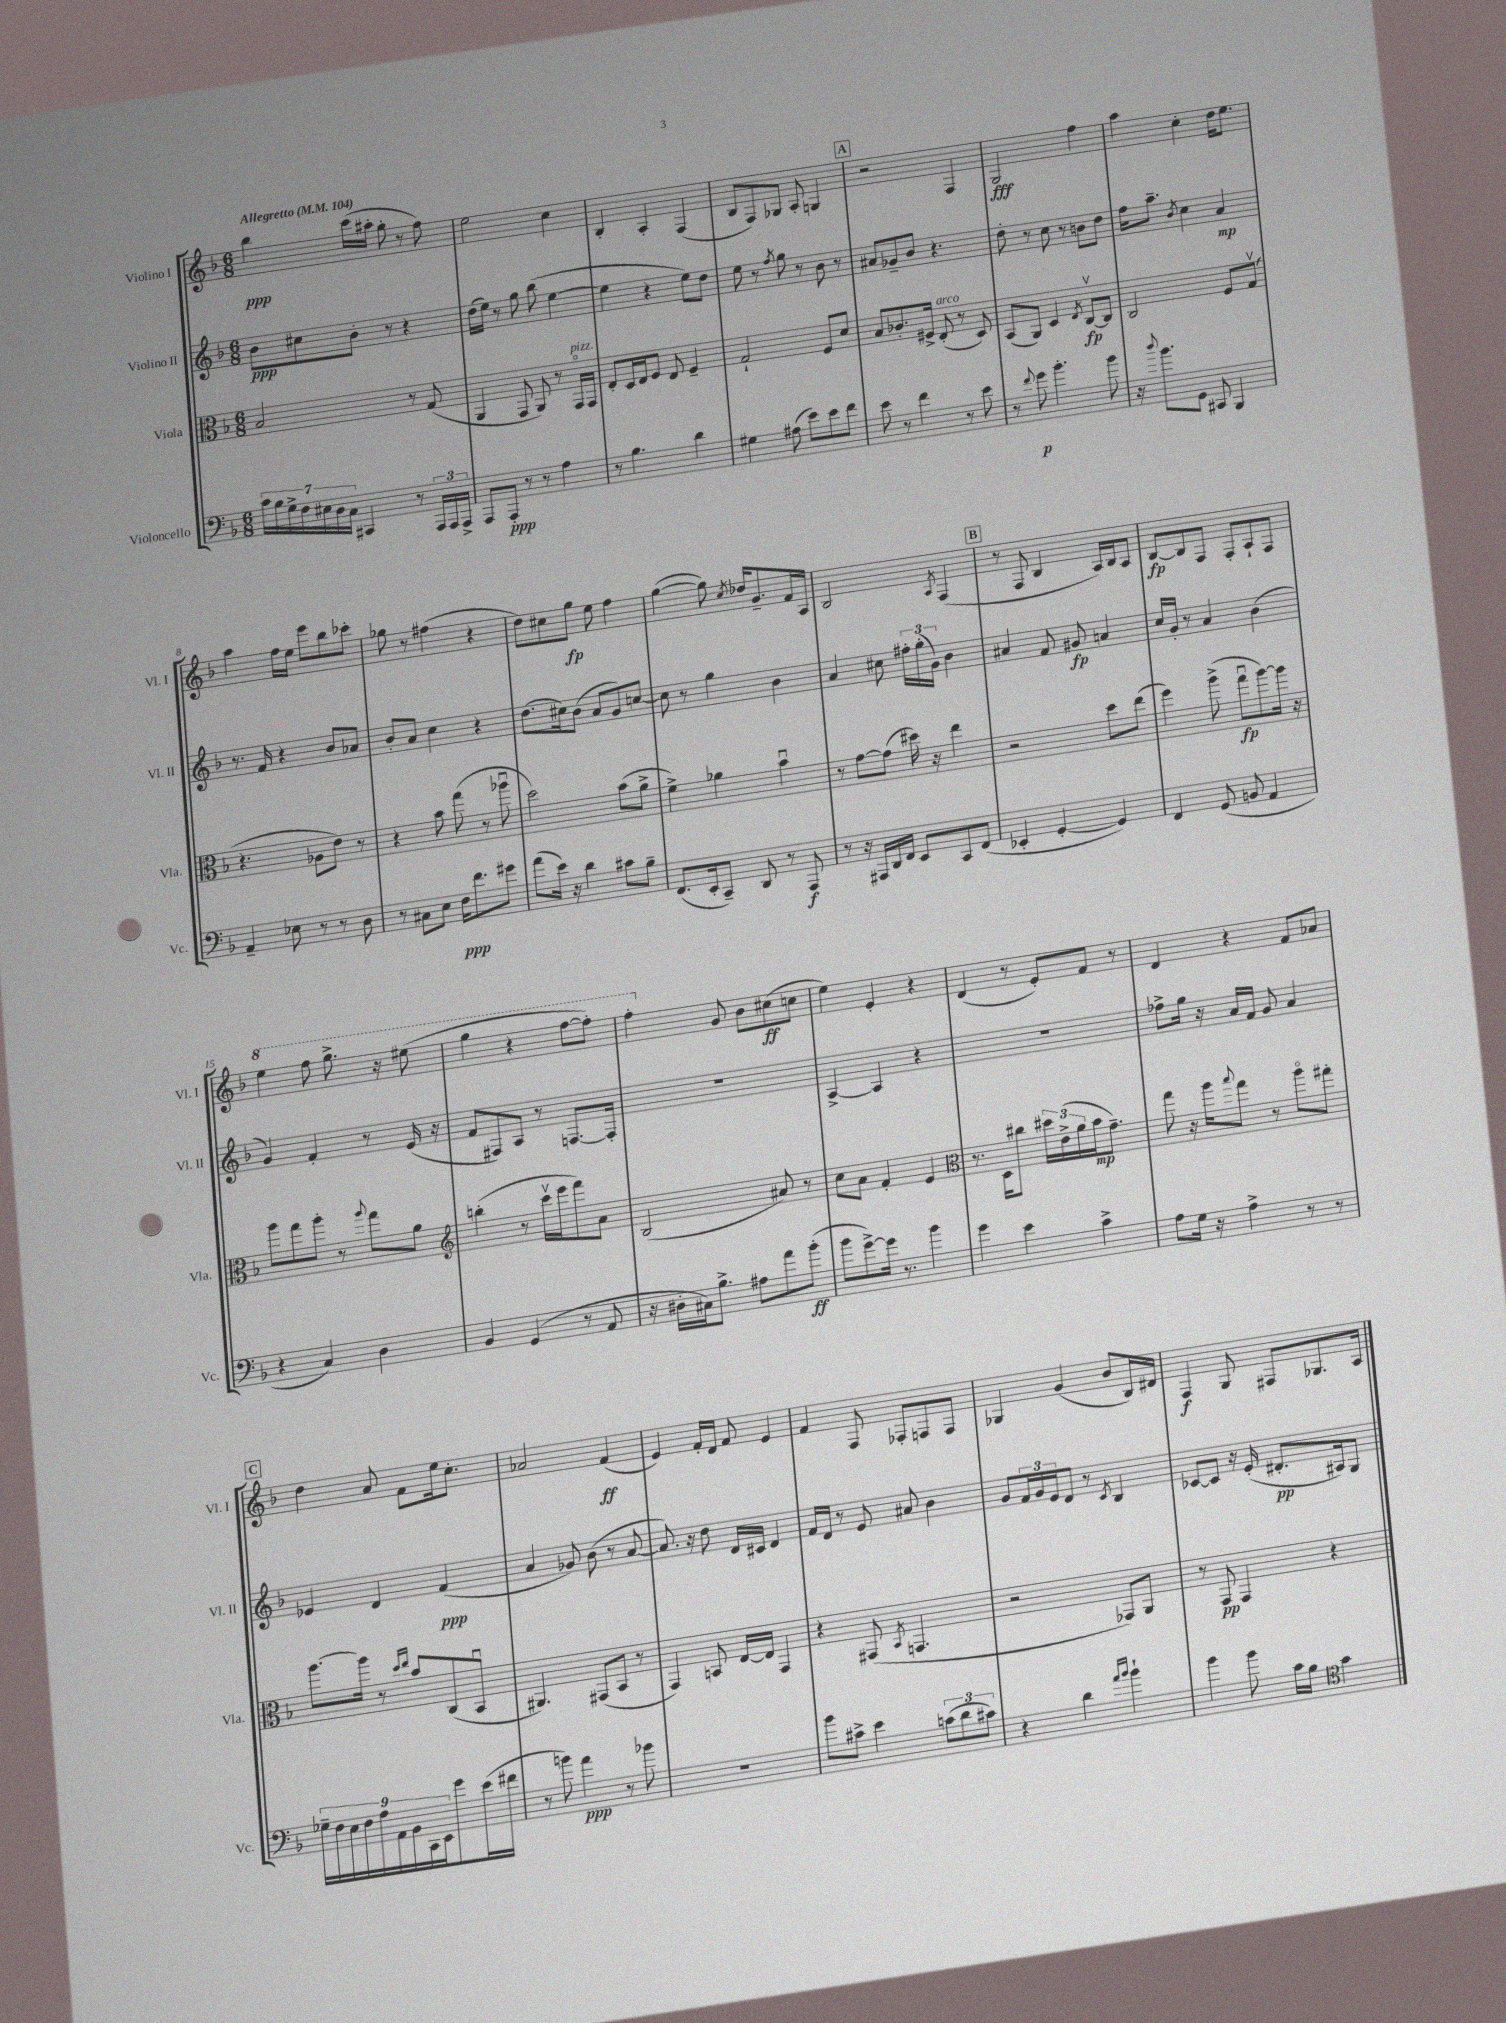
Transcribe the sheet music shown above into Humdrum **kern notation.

**kern	**kern	**kern	**kern
*staff4	*staff3	*staff2	*staff1
*clefF4	*clefC3	*clefG2	*clefG2
*k[b-]	*k[b-]	*k[b-]	*k[b-]
*M6/8	*M6/8	*M6/8	*M6/8
*MM104	*MM104	*MM104	*MM104
28c\LL	2B-/	8b-\L	4bb-\
28B-\	.	.	.
28G^\	.	.	.
28F\	.	.	.
.	.	8cc#\	.
28E#\	.	.	.
28D\	.	.	.
28C\JJ	.	.	.
4CC#/	.	8b-'\J	(16ccc\LL
.	.	.	16aa#'\JJ
.	.	8r	8gg'\
8r	8r	4r	8r
24AAA/LL	(8G/	.	8ff\)
24AAA/	.	.	.
24AAA^/JJ	.	.	.
=	=	=	=
8AAA/L	4AA/	(16dd\LL	2ee\
.	.	16ee\JJ)	.
8AAA'/J	.	8r	.
8r	8GG/	8gg\	.
8r	8AA/)	(8bb-\	.
4A\	8r	[4ee\	4cc\
.	16GGo/LL	.	.
.	16GG/JJ	.	.
=	=	=	=
8r	8E'/L	4ee\]	4B-'/
4.B-\	16D/L	.	.
.	16E/J	.	.
.	8F/J	4r	4A'/
.	8E/	.	.
4d\	4F~/	8ee\L)	(4F/
.	.	8dd\J	.
=	=	=	=
4G#\	2G`/	8ee\	8B-/L
.	.	8r	8F/)
.	.	8qff/	.
(8A#\	.	8gg\	8G-/J
8e\L)	.	8r	8A'/
8e\	8F/L	8b-\	4G/
8f\J	8d/J	8r	.
=	=	=	=
8e\	8B-/L	8a#/L	2r
8r	8.c-'/	8g-~/	.
4f\	.	8b-/J	.
.	16F#^/Jk	.	.
.	(8E'/	4.r	.
8r	8r	.	4F/
8e\	8D/)	.	.
=	=	=	=
8r	(8BB-/L	8dd'\	2G/
8qqf/	.	.	.
8g\	8AA/J)	8r	.
4.b-'\	4D/	8cc\	.
.	.	8r	.
.	8qE/	.	.
.	[8Cv/L	8b\L	4ff\
8b-\	8C/]J	8dd\J	.
=	=	=	=
16r	2C/	16ff\LK	4aa\
8qqdd/	.	.	.
8.b-\L	.	8.aa~\J	.
.	.	8qb-/	.
8GG\J	.	4cc\	4cc'\
8CC#/	.	.	.
4BBB-/	8F/L	4a/	16dd\LK
.	.	.	8.ee\J
.	(8Gv/J	.	.
=	=	=	=
4AA~/	4.r	8.r	4aa\
.	.	16f/	.
8E-\	.	4r	16ff\LL
.	.	.	16ee\JJ
8r	8A-\L	.	8eee\L
8r	8e\J)	8b-/L	8bb-\
8D\	8r	8a-/J	8ccc-'\J
=	=	=	=
8r	4r	8b-'/L	8gg-\
8C#\L	.	8a/J	8r
8E\J	8b-\	4cc\	(4ff#\
16F\LK	(8gg\	.	.
8.f\	.	.	.
.	8r	4r	4r
8g#\J	8aa-u\	.	.
=	=	=	=
(8a\L	2dd\)	(8.dd\L	8dd\L)
16e\Jk)	.	.	8cc#\
16r	.	16cc#\k)	.
4d\	.	(8b-\J	8gg\J
.	.	8a/L	8ee\
8c#\L	(8b-\L	8g/)	4ff\
8B-~\J	8a^\J	[8cc/J	.
=	=	=	=
(8.FF/L	4f^\)	8cc\]	([4gg\
.	.	8r	.
16EE'/k	.	.	.
8CC~/J)	4a-\	4gg\	8gg\])
.	.	.	8qcc/
8DD/	.	.	16dd-/LK
.	.	.	8.g~/
8r	4b-u\	4b-\	.
8AAA/	.	.	16f/L
.	.	.	16A/JJ
=	=	=	=
8r	8r	4a/	2B-/
16r	[8g\L	.	.
16AAA#/LL	.	.	.
16DD/	(8g\]J	8cc#\	.
16FF/JJ	.	.	.
8EE/L	16dd#\)	24ff#'\LL	.
.	.	(24gg'\	.
.	16r	.	.
.	.	24g\JJ)	.
.	.	.	8qA/
8CC/	4ee\	4b-\	(4F/
(8FF/J	.	.	.
=	=	=	=
4EE-'/	2r	4a#/	8r
.	.	.	8F/
[4GG'/	.	8f/	4B-/
.	.	8g#/	.
4GG/])	8dd\L	4a/	16A/LL)
.	.	.	16B-/J
.	(8ee\J	.	8A/J
=	=	=	=
4FF/	4ff\)	16cc/LL	[8B-/L
.	.	16g'/JJ	.
.	.	8r	8B-/]
(8GG/	(8aa^\	4a/	8F/J
8BB/	8ggu\L	.	8F'/L
4AA/	[8aa\)	(4b-\	8A`/
.	16aa\]Jk	.	8F/J
.	16r	.	.
=	=	=	=
4r	8aa\L	4g/)	4eee\
.	8gg\	.	.
4C/)	8aa'\J	4f'/	8fff\
.	8r	.	8.ggg^\
.	8qqaa/	.	.
4D\	8gg\L	8r	.
.	.	.	16r
.	8a\J	(16e/	(8eee#\
.	.	16r	.
=	=	=	=
*	*clefG2	*	*
4BB-/	(4bb'\	8f/L	4ggg\
.	.	8F#/)	.
(4GG/	8r	8A/J	4r
.	16cccv\LL	8r	.
.	16eee\J	.	.
8r	8fff\)	[8.F/L	[8fff\L
8AA/	8a\J	.	8fff'\]J)
.	.	16F'/]Jk	.
=	=	=	=
16r	(2B-/	2.r	4fff'\
16D#'\LL	.	.	.
16C#\J)	.	.	.
8.B-^\J	.	.	.
.	.	.	8g/
8A#\L	.	.	8b-\L
8a\	8a#/)	.	(8cc#\
(8b-'\J	8r	.	8cc\J
=	=	=	=
8b-\L	8cc\L	[4A^/	4ee\)
[8g^\)	8a\J	.	.
16g\]Jk	4f'/	4A/]	4e'/
8.r	.	.	.
4b-\	4e/	4r	4r
=	=	=	=
*	*clefC3	*	*
4g\	8.r	2.r	(4d/
.	16D\LK	.	.
4e\	8cc#\J	.	8r
.	24dd#\LL	.	8e'/L)
.	(24e^\	.	.
.	24a\	.	.
4c^\	16b-\J	.	8f/J
.	8.g~\J)	.	.
.	.	.	8r
=	=	=	=
8A\L	8gg\	8ff-^\L	4d/
16G\Jk	16r	16gg\Jk	.
16r	16aa\LK	16r	.
.	8qqbb-/	.	.
4A^\	8gg\J	16a/LL	4r
.	.	16f/JJ	.
.	8r	8g/	.
8r	8aao\L	4a/	8f/L
8r	8gg#'\J	.	8a-/J
=	=	=	=
18G-~\LL	[8.aa\L	4e-/	4dd\
18F\	.	.	.
18E\	.	.	.
18F\	.	.	.
.	16aa\]Jk	.	.
18A\	.	.	.
.	8r	4d/	8a/
18AA\	.	.	.
18BB-\	.	.	.
.	16qqdd/LL	.	.
.	16qqee/JJ	.	.
.	8b-/L	.	8f\L
18CC\	.	.	.
18EE\J	.	.	.
8g\	(8C/	(4f/	16ee\k
.	.	.	8.cc'\J
(16e\L	8BB-u/J	.	.
16f#\JJ	.	.	.
=	=	=	=
8r	4.AA#/)	4a/	2a-/
8b\)	.	.	.
4a\	.	8g-/)	.
.	(8GG#/L	(8b-\	.
8r	8BB-/J	8r	(4f/
8b-\	8r	[8a/	.
=	=	=	=
2.r	4GG/)	8.a/])	4e/)
.	.	16r	.
.	8BB/	8dd\	16f'/LL
.	.	.	16d/JJ
.	[16E/LL	16d/LL	8f/
.	16E/]JJ	16c#/JJ	.
.	4GG/	4d/	4e/
=	=	=	=
8b-\L	4r	16f/LL	4f/
.	.	16d/JJ	.
8c#^\J	.	8r	.
4e\	(8GG#/	8e/	8F/
.	8qBB-/	.	.
.	4.GG/	8a#/	8F-'/L
(12c\L	.	4b-\	8F/
12d\	.	.	.
.	.	.	8F/J
12c#\J)	.	.	.
=	=	=	=
4r	2r	8g/L	4G-/
.	.	24f/L	.
.	.	24g/	.
.	.	24e/J	.
4d\	.	8d/J	(4g/
.	.	8r	.
16qqa/LL	.	.	.
16qqb-/JJ	.	8qc/	.
4b-`\	8GG-/L)	4B-/	8b-/L
.	8AA/J	.	16B-/L)
.	.	.	16d#/JJ
=	=	=	=
4b-\	8r	[8c-/L	4F/
.	8GG/	8c-/]J	.
8b-\	4GG/	16r	8G/
.	.	(16e'/	.
16c\LL	.	8.d#'/L	8F#/L
16B-\JJ	.	.	.
*clefC4	*	*	*
4g\	4r	.	8.G-/
.	.	16A#/k)	.
.	.	8G/J	.
.	.	.	16A/Jk
==	==	==	==
*-	*-	*-	*-
